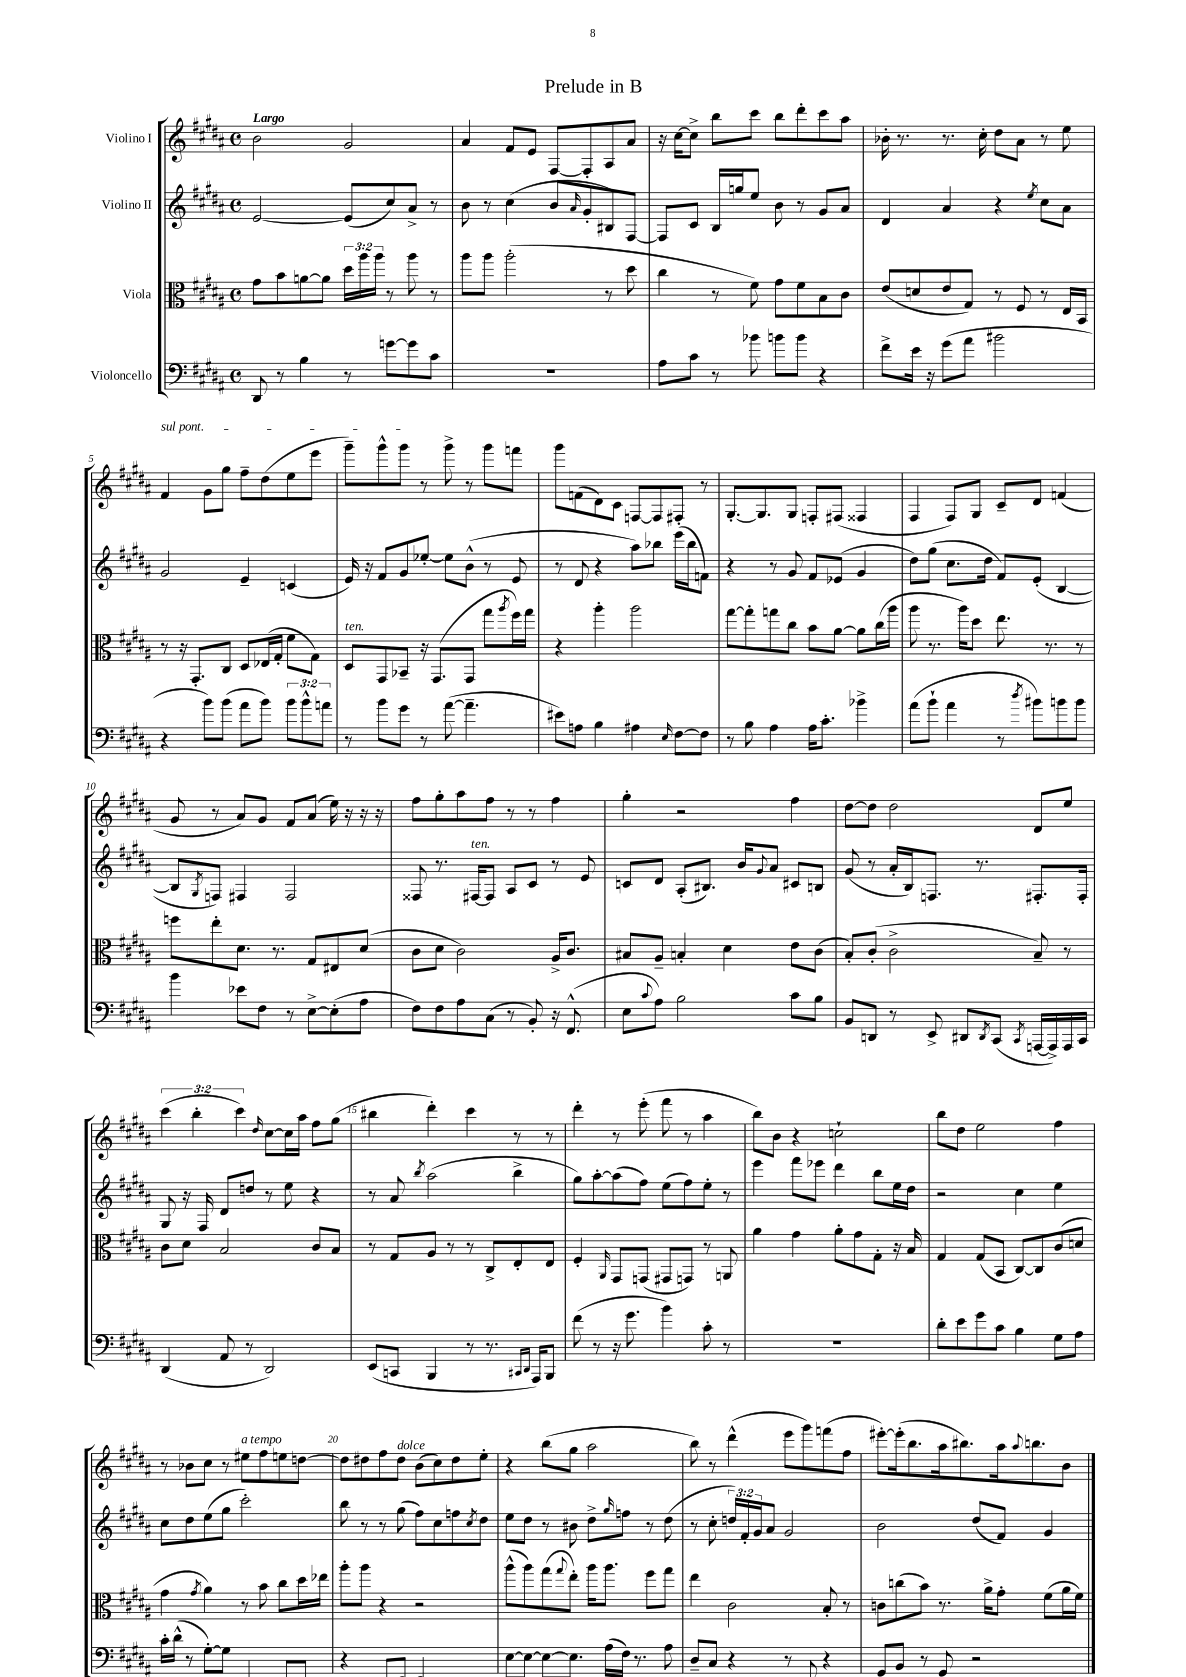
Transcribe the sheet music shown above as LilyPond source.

\header { title = "Prelude in B" }
<<
\new StaffGroup <<
\new Staff = "s0" \with { instrumentName = "Violino I" } {
    \clef treble \key b \major \defaultTimeSignature \time 4/4 \override Staff.TupletNumber.text = #tuplet-number::calc-fraction-text \tempo "Largo"
    b'2 gis'2 |
    ais'4 fis'8 e'8 fis8~ fis8-. ais8 ais'8 |
    r16 cis''16~ cis''8-> b''8 cis'''8 b''8 dis'''8-. cis'''8 ais''8 |
    bes'16-. r8. r8. cis''16-. dis''8 ais'8 r8 e''8 |
    \once \override TextSpanner.bound-details.left.text = \markup { \italic "sul pont." } fis'4\startTextSpan gis'8 gis''8 fis''8-- dis''8( e''8 e'''8 |
    gis'''8--) gis'''8-^ gis'''8\stopTextSpan r8 gis'''8-> r8 gis'''8 f'''8 |
    gis'''8 f'8( dis'8) cis'8 f8~ f8 fis8-. r8 |
    gis8.~-. gis8. gis8 f8-. fis8( fisis4 |
    fis4 fis8) gis8 cis'8-- dis'8 f'4( |
    gis'8 r8 ais'8) gis'8 fis'8 ais'8( e''16) r16 r16 r16 |
    fis''8 gis''8-. ais''8 fis''8 r8 r8 fis''4 |
    gis''4-. r2 fis''4 |
    dis''8~ dis''8 dis''2 dis'8 e''8 |
    \tuplet 3/2 { cis'''4( b''4-. cis'''4) } \grace { dis''16 } cis''8~ cis''16 ais''16 fis''8 gis''8( |
    bis''4 dis'''4-.) cis'''4 r8 r8 |
    dis'''4-. r8 e'''8-.( fis'''8 r8 ais''4 |
    b''8) b'8 r4 c''2-! |
    b''8 dis''8 e''2 fis''4 |
    r8 bes'8 cis''8 r8 eis''8^\markup { \italic "a tempo" } fis''8 e''8 d''8~ |
    d''8 dis''8 fis''8 dis''8^\markup { \italic "dolce" } b'8( cis''8) dis''8 e''8-. |
    r4 b''8( gis''8 ais''2 |
    b''8) r8 dis'''4-^( e'''8 gis'''8) f'''8( fis''8 |
    eis'''8~-.) eis'''16-.( b''8. ais''16 bis''8.) ais''16 \appoggiatura { ais''8 } b''8. b'8 \bar "|." |
}
\new Staff = "s1" \with { instrumentName = "Violino II" } {
    \clef treble \key b \major \defaultTimeSignature \time 4/4 \override Staff.TupletNumber.text = #tuplet-number::calc-fraction-text
    e'2~ e'8( cis''8) ais'8-> r8 |
    b'8 r8 cis''4( b'8 \grace { ais'16 } gis'8-. bis8) fis8~ |
    fis8 cis'8 b16 g''16 e''8 b'8 r8 gis'8 ais'8 |
    dis'4 ais'4 r4 \acciaccatura { e''8 } cis''8 ais'8 |
    gis'2 e'4-- c'4( |
    e'16) r16 fis'8 gis'8 ees''8~-. ees''8 b'8-^( r8 e'8 |
    r8 dis'8 r4 ais''8) bes''8 e'''16( bes''16 f'8) |
    r4 r8 gis'8 fis'8 ees'8( gis'4 |
    dis''8) gis''8( cis''8. dis''16 fis'8) e'8-.( b4~ |
    b8 \acciaccatura { gis8 } f8) fis4 fis2 |
    fisis8 r8. fis16~^\markup { \italic "ten." } fis8 ais8 cis'8 r8 e'8 |
    c'8 dis'8 ais8-.( bis8.) b'16 \appoggiatura { gis'8 } ais'8 cis'8 b8 |
    gis'8( r8 ais'16-. b16) f8. r8. fis8.-. fis16-. |
    gis8 r16 fis16 dis'8 d''8 r8 e''8 r4 |
    r8 ais'8 \acciaccatura { b''8 } ais''2( b''4-> |
    gis''8) ais''8~-. ais''8( fis''8) e''8( fis''8) e''8-. r8 |
    e'''4 fis'''8 ees'''8 dis'''4 b''8 e''16 dis''16 |
    r2 cis''4 e''4 |
    cis''8 dis''8 e''8( gis''8 cis'''2-.) |
    b''8 r8 r8 gis''8( fis''8) cis''8 f''8 \acciaccatura { cis''8 } dis''8 |
    e''8 dis''8 r8 bis'8 dis''8-> \grace { gis''16 } f''8 r8 dis''8( |
    r8 cis''8-. \tuplet 3/2 { d''16) fis'16-. gis'16 } ais'8 gis'2 |
    b'2 dis''8( fis'8) gis'4 \bar "|." |
}
\new Staff = "s2" \with { instrumentName = "Viola" } {
    \clef alto \key b \major \defaultTimeSignature \time 4/4 \override Staff.TupletNumber.text = #tuplet-number::calc-fraction-text
    gis'8 b'8 a'8~ a'8 \tuplet 3/2 { dis''16 ais''16 ais''16 } r8 ais''8 r8 |
    ais''8 ais''8 ais''2-.( r8 dis''8 |
    cis''4 r8 fis'8) gis'8 fis'8 b8 cis'8 |
    e'8( d'8 e'8 gis8) r8 fis8 r8 e16 b,16 |
    r8 r16 gis,8.-. cis8 dis8 ees16( gis16-. fis'8 gis8) |
    dis8^\markup { \italic "ten." } gis,8 bes,8-- r16 gis,8.( gis,8 gis''8 \acciaccatura { ais''8 } fis''16) gis''16 |
    r4 ais''4-. ais''2 |
    gis''8~ gis''8-. g''8 cis''8 b'8 ais'8~ ais'8 cis''16( ais''16 |
    ais''8 r8. ais''16) dis''8 e''8. r8. r8 |
    f''8 e''8-. dis'8. r8. gis8 eis8 dis'8( |
    cis'8 dis'8 cis'2) ais16-> cis'8. |
    bis8 ais8-- b4-. dis'4 e'8 cis'8( |
    b8-.) cis'8-.( cis'2-> b8--) r8 |
    cis'8 dis'8 b2 cis'8 b8 |
    r8 gis8 ais8 r8 r8 cis8-> e8-. e8 |
    fis4-. \grace { ais,16 } gis,8 g,8( gis,8 g,8) r8 a,8 |
    ais'4 gis'4 ais'8-. gis'8 gis8-. r16 b16 |
    gis4 gis8( b,8 cis8~) cis8 cis'8( d'8 |
    gis'4 \acciaccatura { gis'8 } ais'4) r8 b'8 cis''8 dis''16 ees''16 |
    ais''8-. ais''8 r4 r2 |
    ais''8-^( ais''8) gis''8( \appoggiatura { gis''8 } e''8-.) ais''16 ais''8. fis''8 gis''8 |
    e''4 cis'2 b8-. r8 |
    c'8 c''8( b'8) r8. ais'16-> gis'8-. fis'8( ais'16 fis'16) \bar "|." |
}
\new Staff = "s3" \with { instrumentName = "Violoncello" } {
    \clef bass \key b \major \defaultTimeSignature \time 4/4 \override Staff.TupletNumber.text = #tuplet-number::calc-fraction-text
    dis,8 r8 b4 r8 g'8~ g'8 cis'8 |
    R1 |
    ais8 cis'8 r8 bes'8 b'8 b'8 r4 |
    fis'8-> e'16 r16 gis'8( ais'8 bis'2 |
    r4 b'8) b'8( ais'8 b'8) \tuplet 3/2 { b'8 b'8-^ a'8 } |
    r8 b'8 gis'8 r8 ais'8~( ais'4.-- |
    eis'8) a8 b4 ais4 \grace { e16 } fis8~ fis8 |
    r8 b8 ais4 ais16 cis'8.-. bes'4-> |
    ais'8( b'8-! ais'4 r8 \acciaccatura { dis''8 } bis'8) b'8 b'8 |
    b'4 ees'8 fis8 r8 e8~-> e8-.( ais8 |
    fis8) fis8 ais8 cis8( r8 b,8-.) r16 fis,8.-^( |
    e8 \appoggiatura { cis'8 } ais8) b2 cis'8 b8 |
    b,8 d,8 r8 e,8-> dis,8 \acciaccatura { dis,8 } cis,8( \acciaccatura { cis,8 } a,,16~ a,,16->) a,,16 cis,16 |
    dis,4( ais,8 r8 dis,2) |
    e,8( c,8 b,,4 r8 r8. \grace { cis,16 dis,16 } ais,,16) b,,8 |
    fis'8( r8 r16 gis'8. b'4) cis'8-. r8 |
    R1 |
    dis'8-. e'8 gis'8 cis'8 b4 gis8 ais8 |
    cis'16-. dis'16-^( r8 gis8~-.) gis8 b,,4-. ais,,8 ais,,8 |
    r4 dis,8 e,8~ e,2 |
    e8~ e8~ e8~ e8. ais16( fis16) r8. ais8 |
    dis8-- cis8 r4 r8 dis,8 r4 |
    gis,8-> b,8 r8 gis,8 r2 \bar "|." |
}
>>
>>
\layout { \context { \Score \override BarNumber.break-visibility = ##(#f #t #t) barNumberVisibility = #(every-nth-bar-number-visible 5) } }
